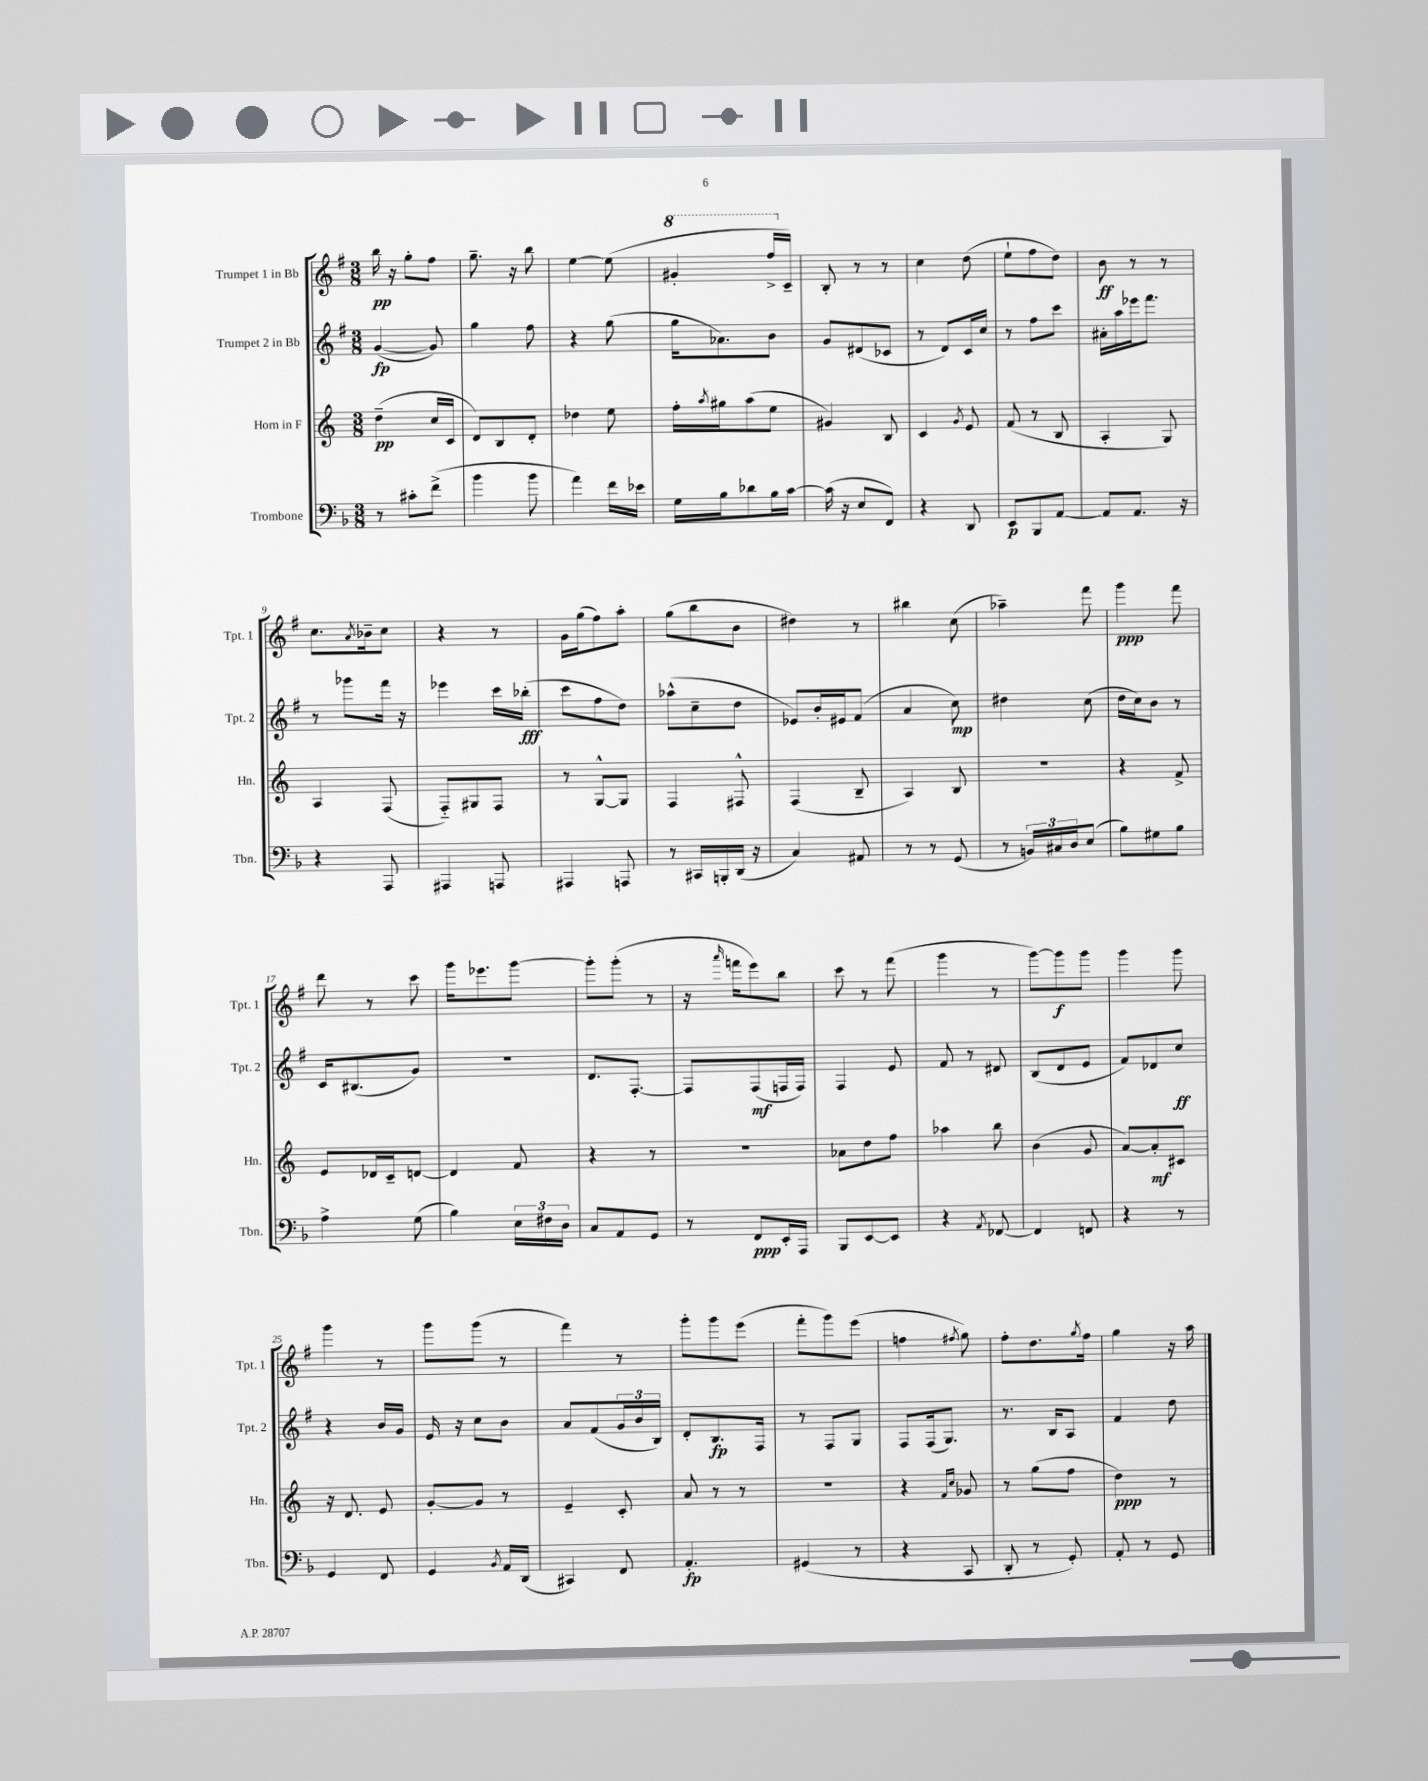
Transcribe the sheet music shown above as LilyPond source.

<<
\new StaffGroup <<
\new Staff = "s0" \with { instrumentName = "Trumpet 1 in Bb" shortInstrumentName = "Tpt. 1" } {
    \clef treble \key g \major \numericTimeSignature \time 3/8
    b''16\pp r16 g''8-. fis''8 |
    g''8.-- r16 b''8 |
    e''4~ e''8( |
    \ottava #1 gis''4-. fis'''16-> \ottava #0 c'16--) |
    b8-. r8 r8 |
    c''4 d''8( |
    e''8-! fis''8 d''8) |
    b'8\ff r8 r8 |
    c''8. \acciaccatura { a'8 } bes'16-- c''8 |
    r4 r8 |
    g'16 g''16( fis''8) a''8-. |
    g''8( b''8 b'8 |
    dis''4) r8 |
    bis''4 c''8( |
    aes''4--) fis'''8 |
    g'''4\ppp fis'''8 |
    d'''8 r8 c'''8 |
    g'''16 ees'''8. g'''8~ |
    g'''8-. g'''8-.( r8 |
    r16 \grace { a'''16 } f'''16 e'''8) b''8 |
    c'''8 r8 fis'''8( |
    g'''4 r8 |
    g'''8~) g'''8\f g'''8 |
    g'''4 g'''8 |
    g'''4 r8 |
    g'''8 g'''8( r8 |
    fis'''4) r8 |
    g'''8-. g'''8 e'''8( |
    fis'''8-. g'''8) e'''8( |
    f''4 \acciaccatura { fis''8 } g''8) |
    fis''8-. d''8. \acciaccatura { g''8 } fis''16 |
    g''4 r16 a''16 \bar "|." |
}
\new Staff = "s1" \with { instrumentName = "Trumpet 2 in Bb" shortInstrumentName = "Tpt. 2" } {
    \clef treble \key g \major \numericTimeSignature \time 3/8
    g'4~\fp( g'8) |
    g''4 fis''8 |
    r4 g''8( |
    g''16 aes'8.) b'8 |
    g'8 dis'8( ces'8 |
    r8 d'8) c'16 c''16 |
    r8 fis''8 c'''8 |
    ais'16-. a''16 ees'''16 fis'''8. |
    r8 ges'''8 fis'''16 r16 |
    ees'''4 c'''16 bes''16-.\fff( |
    c'''8 fis''8 d''8) |
    aes''8-^( c''8-- d''8 |
    ees'8) b'16-. eis'16 fis'8( |
    a'4 c''8\mp) |
    dis''4 c''8( |
    d''16 c''16) b'8 r8 |
    c'16 bis8.( g'8) |
    R4. |
    d'8. fis8.~-. |
    fis8 fis8\mf( f16 f16) |
    fis4 e'8 |
    fis'8 r8 dis'8 |
    b8( d'8 e'8 |
    fis'8) des'8 c''8\ff |
    r4 b'16 g'16 |
    e'16 r16 c''8 b'8 |
    a'8 fis'8( \tuplet 3/2 { g'16 b'16 b16) } |
    d'8-. b8.\fp fis16 |
    r8 fis8 g8 |
    fis8 fis16( g8.) |
    r8. b16 a8 |
    fis'4 d''8 \bar "|." |
}
\new Staff = "s2" \with { instrumentName = "Horn in F" shortInstrumentName = "Hn." } {
    \clef treble \key c \major \numericTimeSignature \time 3/8
    d''4--\pp( c''16 c'16 |
    d'8) b8 d'8-. |
    des''4 e''8 |
    f''16-. \acciaccatura { a''8 } gis''16 a''8( e''8 |
    gis'4) b8 |
    c'4 \acciaccatura { g'8 } e'8 |
    f'8( r8 b8 |
    a4-. g8) |
    a4 f8( |
    f8-_) gis8 f8 |
    r8 g8~-^ g8 |
    f4 fis8-^ |
    f4( b8-- |
    a4) b8 |
    R4. |
    r4 f'8-> |
    e'8 des'16 c'16-- d'8~ |
    d'4 f'8 |
    r4 r8 |
    R4. |
    aes'8 d''8 f''8 |
    aes''4 b''8 |
    b'4( g'8 |
    a'8~) a'8-.\mf cis'8 |
    r16 d'8. e'8 |
    g'8~-. g'8 r8 |
    e'4-- c'8-. |
    a'8 r8 r8 |
    R4. |
    r4 \grace { f'16 c''16 } ges'8 |
    r8 g''8( f''8 |
    d''4\ppp) r8 \bar "|." |
}
\new Staff = "s3" \with { instrumentName = "Trombone" shortInstrumentName = "Tbn." } {
    \clef bass \key f \major \numericTimeSignature \time 3/8
    r8 cis'8-. f'8->( |
    bes'4 bes'8 |
    a'4) f'16 ees'16 |
    g16 bes16 des'8 bes16 c'16~ |
    c'16( r16 e8 f,8) |
    r4 d,8 |
    e,8\p bes,,8 a,8~ |
    a,8 a,8. r16 |
    r4 a,,8 |
    ais,,4 a,,8 |
    ais,,4 a,,8 |
    r8 cis,16 b,,16-. d,16( r16 |
    c4) ais,8 |
    r8 r8 g,8( |
    r8 \tuplet 3/2 { b,16) cis16 d16 } e8( |
    bes8) gis8 bes8 |
    a4-> g8( |
    bes4) \tuplet 3/2 { e16 fis16 d16 } |
    c8 a,8 g,8 |
    r8 f,8\ppp e,16-. a,,16 |
    bes,,8 e,8~ e,8 |
    r4 \acciaccatura { a,8 } fes,8~ |
    fes,4 f,8 |
    r4 r8 |
    g,4 f,8 |
    g,4 \acciaccatura { bes,8 } a,16 d,16( |
    cis,4) f,8 |
    a,4.-.\fp |
    gis,4( r8 |
    r4 c,8 |
    d,8-. r8 g,8-.) |
    a,8-. r8 g,8 \bar "|." |
}
>>
>>
